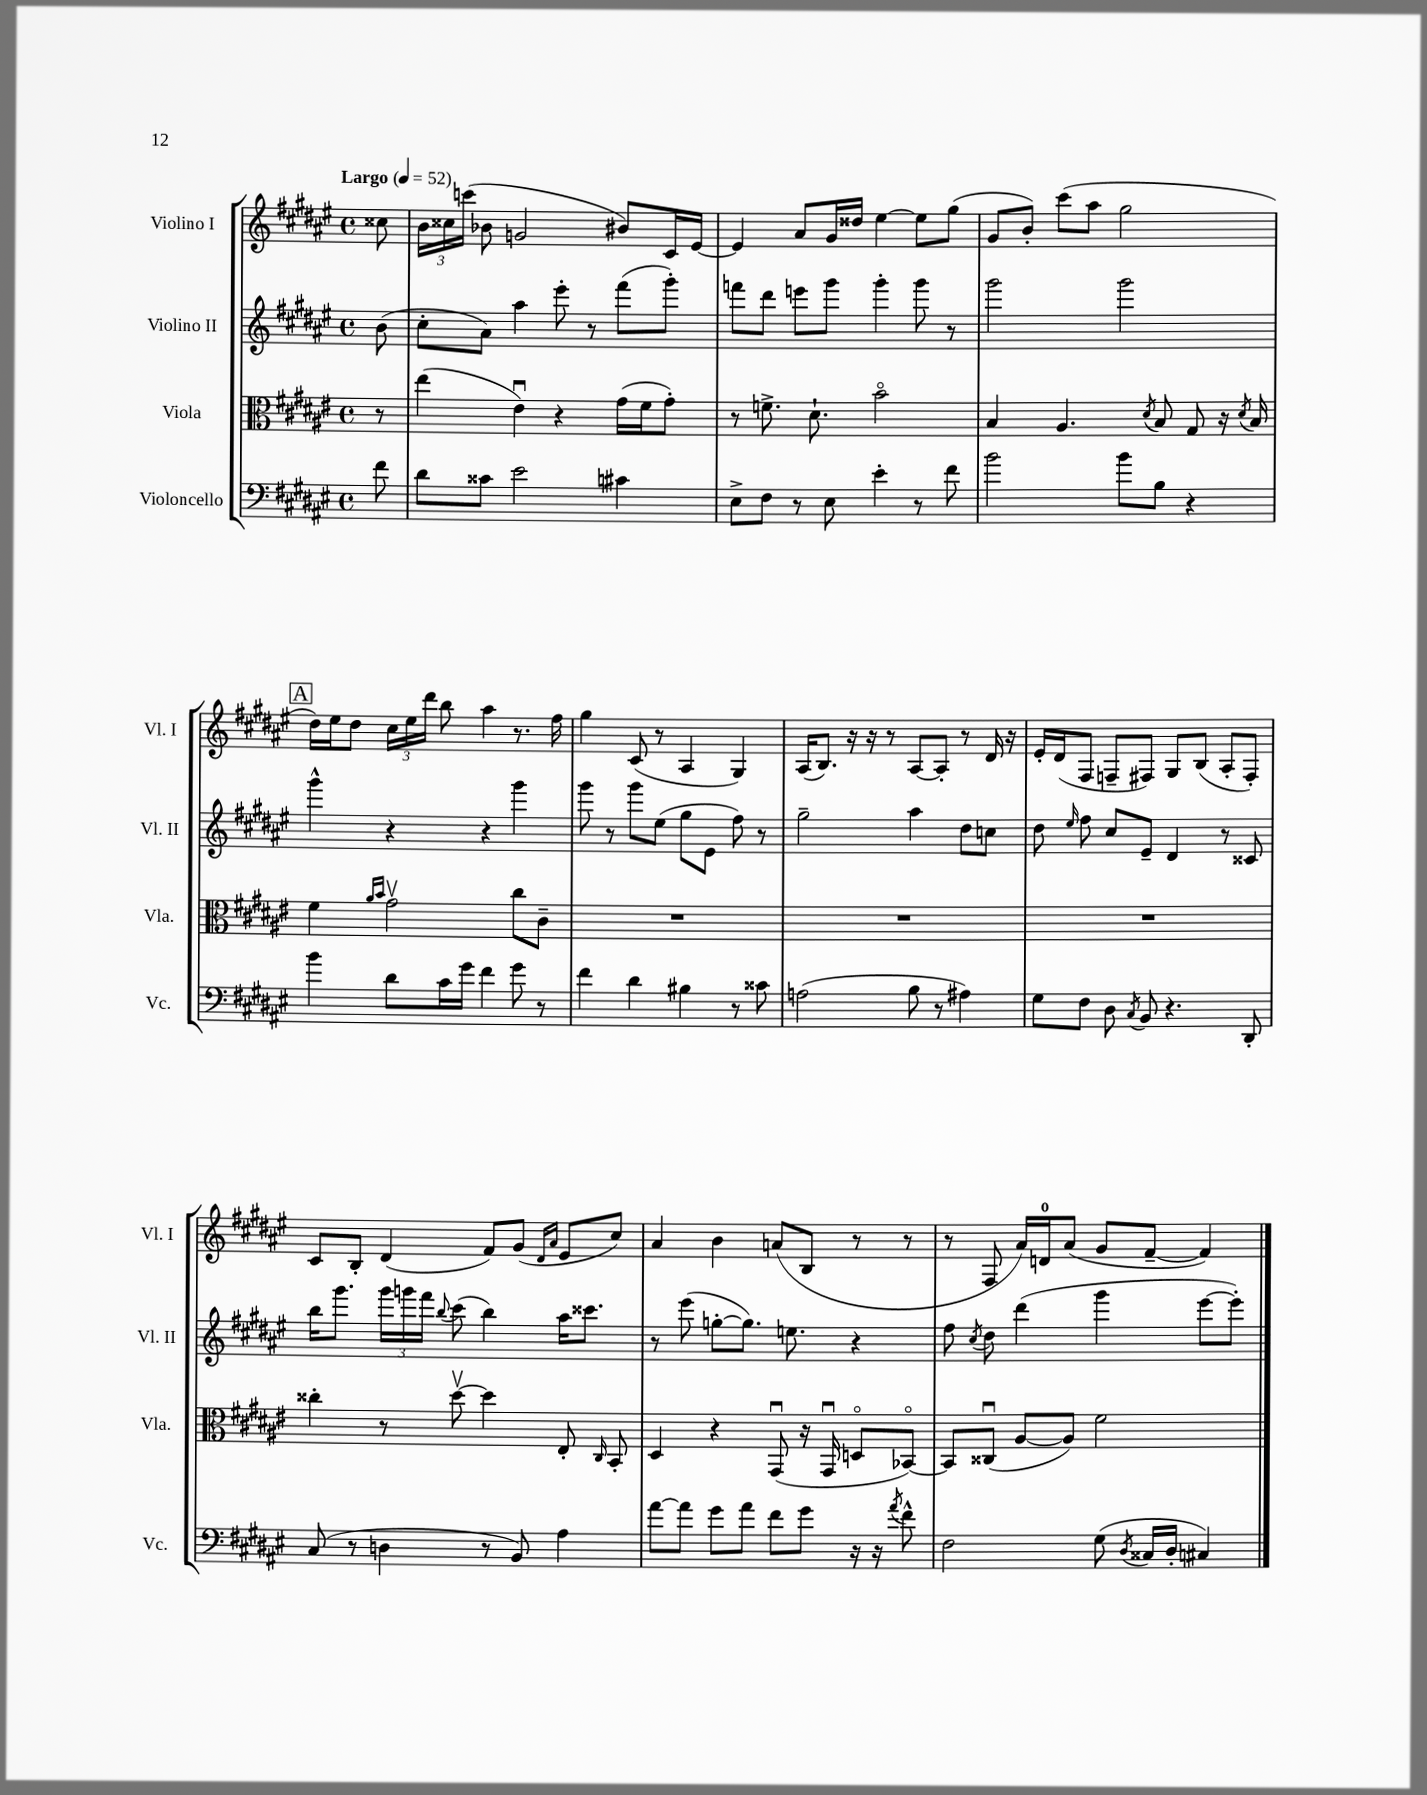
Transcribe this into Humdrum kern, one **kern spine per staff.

**kern	**kern	**kern	**kern
*staff4	*staff3	*staff2	*staff1
*clefF4	*clefC3	*clefG2	*clefG2
*k[f#c#g#d#a#e#]	*k[f#c#g#d#a#e#]	*k[f#c#g#d#a#e#]	*k[f#c#g#d#a#e#]
*M4/4	*M4/4	*M4/4	*M4/4
*met(c)	*met(c)	*met(c)	*met(c)
*MM52	*MM52	*MM52	*MM52
8f#	8r	(8b	8cc##
=	=	=	=
8d#	(4ee#	8cc#'	24b
.	.	.	24cc##
.	.	.	(24ccc
8c##	.	8a#)	8b-
2e#	4e#u)	4aa#	2g
.	4r	8eee#'	.
.	.	8r	.
4c#	(16g#	(8fff#	8b#)
.	16f#	.	.
.	8g#')	8ggg#')	16c#
.	.	.	[16e#
=	=	=	=
8E#^	8r	8fff	4e#]
8F#	8.f^	8ddd#	.
8r	.	8eee	8a#
.	8.d#`	.	.
8E#	.	8ggg#	16g#
.	.	.	16dd##
4e#'	2bo	4ggg#'	[4ee#
8r	.	8ggg#	8ee#]
8f#	.	8r	(8gg#
=	=	=	=
2b	4B	2ggg#	8g#
.	.	.	8b')
.	4.A#	.	(8ccc#
.	.	.	8aa#
8b	.	2ggg#	2gg#
.	8qd#	.	.
8B	8B	.	.
4r	8G#	.	.
.	16r	.	.
.	8qd#	.	.
.	16B	.	.
=	=	=	=
4b	4f#	4ggg#^^	16dd#)
.	.	.	16ee#
.	.	.	8dd#
.	16qqa#	.	.
.	16qqb	.	.
8d#	2g#v	4r	24cc#
.	.	.	24ee#
.	.	.	24ddd#
16c#	.	.	8bb
16g#	.	.	.
4f#	.	4r	4aa#
8g#	8cc#	4ggg#	8.r
8r	8c#~	.	.
.	.	.	16ff#
=	=	=	=
4f#	1r	8ggg#	4gg#
.	.	8r	.
4d#	.	8ggg#	(8c#
.	.	(8ee#	8r
4B#	.	8gg#	4A#
.	.	8e#	.
8r	.	8ff#)	4G#)
8c##	.	8r	.
=	=	=	=
(2A	1r	2gg#~	(16A#
.	.	.	8.B)
.	.	.	16r
.	.	.	16r
.	.	.	8r
8B	.	4aa#	[8A#
8r	.	.	8A#']
4A#)	.	8dd#	8r
.	.	8cc	16d#
.	.	.	16r
=	=	=	=
8G#	1r	8dd#	16e#'
.	.	.	(16d#
.	.	16qqee#	.
8F#	.	8ff#	8F#
8D#	.	8cc#	8F~
8qC#	.	.	.
8BB	.	8e#~	8F#)
4.r	.	4d#	8G#
.	.	.	(8B
.	.	8r	8A#'
8DD#'	.	8c##	8F#')
=	=	=	=
(8C#	4cc##'	16bb	8c#
.	.	8.ggg#	.
8r	.	.	8B'
4D	8r	24ggg#	(4d#
.	.	24ggg	.
.	.	24fff#	.
.	.	8qqbb	.
.	[8dd#v	(8ccc#	.
8r	4dd#]	4bb)	8f#)
8BB)	.	.	(8g#
.	.	.	16qqd#
.	.	.	16qqa#
4A#	8E#'	16aa#	8e#
.	.	8.ccc##	.
.	16qqC#	.	.
.	8BB'	.	8cc#)
=	=	=	=
[8a#	4D#	8r	4a#
8a#]	.	(8eee#	.
8g#	4r	[8gg'	4b
8a#	.	8.gg])	.
8f#	(8GG#u	.	(8a
.	.	8.ee	.
8g#	16r	.	8B
.	16GG#u	.	.
16r	8Do	4r	8r
16r	.	.	.
8qa#	.	.	.
8f#^^	[8BB-o)	.	8r
=	=	=	=
2F#	8BB-]	8ff#	8r
.	.	8qcc#	.
.	(8C##u	8dd#	8F#
.	[8A#	(4ddd#	16a#)
.	.	.	16d
.	8A#])	.	(8a#
(8G#	2f#	4ggg#	8g#
8qD#	.	.	.
16C##	.	.	[8f#~
16D#'	.	.	.
4C#)	.	[8eee#	4f#])
.	.	8eee#'])	.
==	==	==	==
*-	*-	*-	*-
